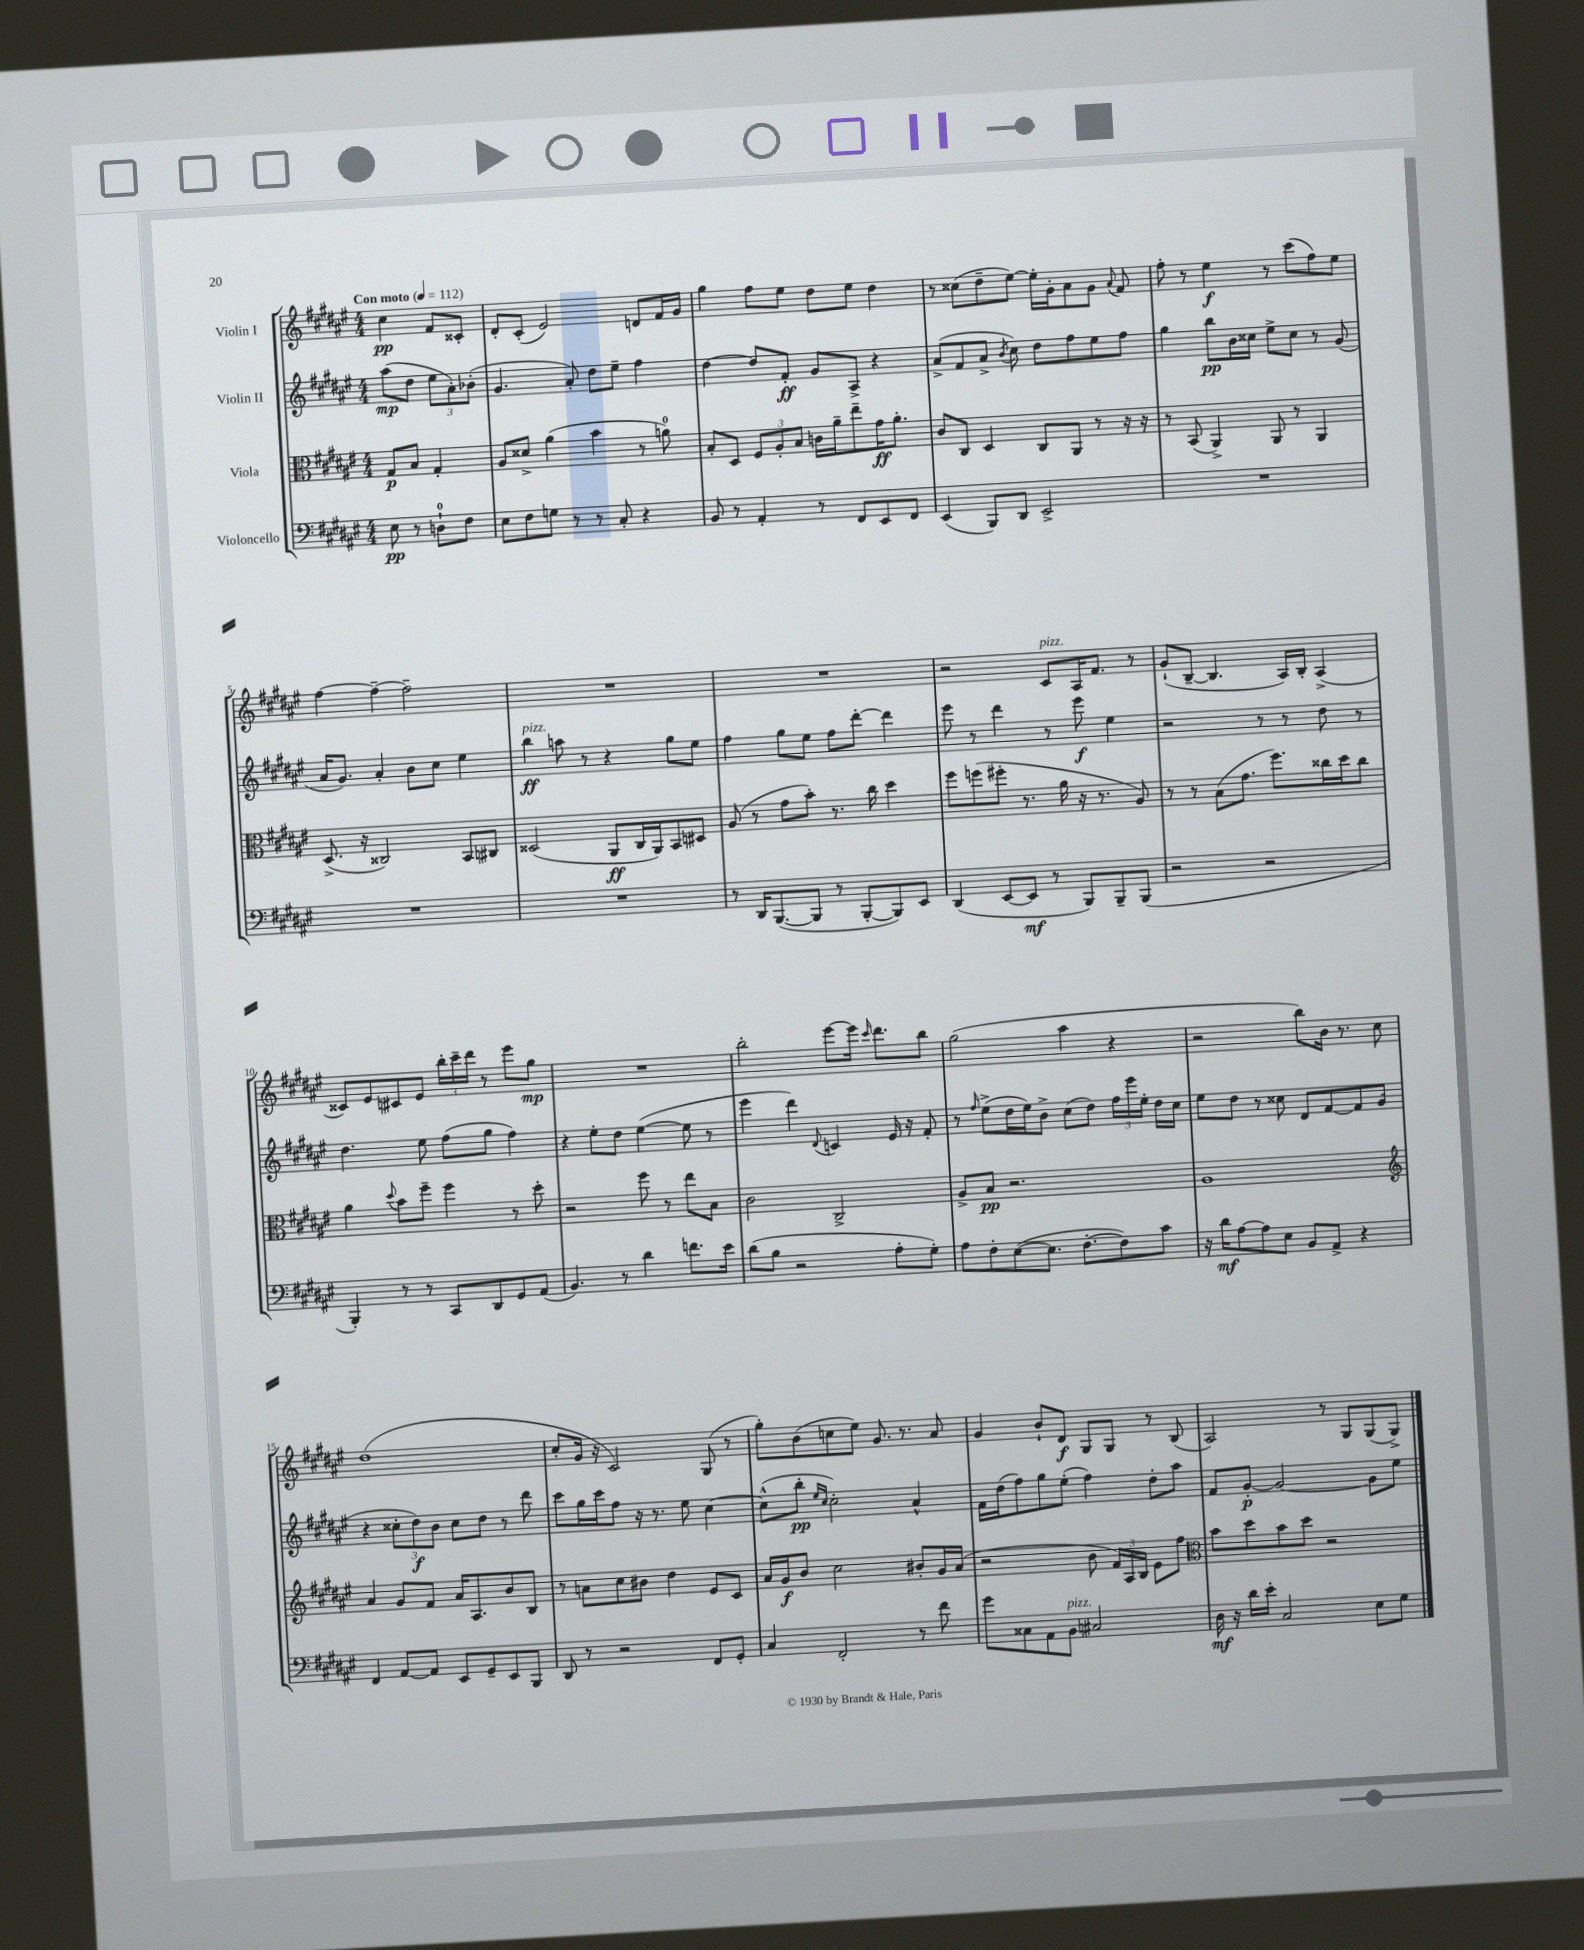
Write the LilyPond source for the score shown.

<<
\new StaffGroup <<
\new Staff = "s0" \with { instrumentName = "Violin I" } {
    \clef treble \key fis \major \numericTimeSignature \time 4/4 \partial 2 \tempo "Con moto" 4 = 112
    \autoBeamOff cis''4\pp fis'8[ cisis'8]-. |
    dis'8[-. cis'8]-.( eis'2) d'8[ fis'16 gis'16] |
    gis''4 fis''8[ eis''8] dis''8[ eis''8] dis''4 |
    r8 cisis''8[( dis''8-- eis''8]~) eis''16[-. gis'16-. ais'8 gis'8] \appoggiatura { ais'8 } fis'8 |
    fis''8-. r8 eis''4\f r8 cis'''8[( fis''8) eis''8] |
    fis''4~ fis''4~-- fis''2-- |
    R1 |
    R1 |
    r2 cis'8[^\markup { \italic "pizz." } ais16 fis'8.] r8 |
    gis'8[-!( b8]~-- b4. ais16[) b16]-. ais4->( |
    cisis'8[) eis'8 cis'8 eis'8] \tuplet 3/2 { b''16[-. cis'''16-- dis'''16] } r8 eis'''8[ gis''8]\mp |
    R1 |
    b''2-. eis'''8[~ eis'''16] \grace { cis'''16 } dis'''8.[ b''8] |
    gis''2( ais''4 r4 |
    r2 b''8[) b'16] r8. cis''8 |
    dis''1( |
    cis''8[-. gis'16] r16 cis'2) gis8( r8 |
    gis''8[-.) b'8( c''8 eis''8]) gis'8. r8. ais'8 |
    gis'4 b'8[-! dis'8]\f gis8[ gis8] r8 b8( |
    ais2) r8 gis8[ gis8( gis8]->) \bar "|." |
}
\new Staff = "s1" \with { instrumentName = "Violin II" } {
    \clef treble \key fis \major \numericTimeSignature \time 4/4 \partial 2
    \autoBeamOff ais''8[\mp( dis''8] \tuplet 3/2 { eis''8[ ais'8-.) bes'8]-.( } |
    gis'4. ais'8-.) dis''8[ eis''8]-- fis''4 |
    dis''4~ dis''8[ fis'8]-.\ff gis'8[ ais8]-> r4 |
    ais'8[->( fis'8 ais'8]-> \acciaccatura { b'8 } cis''8) dis''8[ fis''8 eis''8 fis''8] |
    gis''4 b''8[\pp b'16 cisis''16] eis''8[-> cisis''8] r8 gis'8( |
    ais'16[ gis'8.]) ais'4-. b'8[ cis''8] eis''4 |
    b''4\ff^\markup { \italic "pizz." } a''8 r8 r4 gis''8[ eis''8] |
    fis''4 gis''8[ eis''8] fis''8[ dis'''8]~-. dis'''4 |
    eis'''8 r8 dis'''4 r8 eis'''8\f eis''4 |
    r2 r8 r8 dis''8 r8 |
    dis''4. eis''8 fis''8[( gis''8] fis''4) |
    r4 eis''8[-. dis''8] eis''4~( eis''8 r8 |
    eis'''4 dis'''4) \appoggiatura { dis'8 } c'4 eis'16 r16 fis'8-. |
    r8 \grace { fis''16 } eis''8[->( dis''16 eis''16) b'8]-> cis''8[( dis''8]) \tuplet 3/2 { fis''16[ eis'''16 eis''16]-. } dis''16[ cis''16] |
    eis''8[ dis''8] r8 cisis''8 dis'8[ fis'8~ fis'8 gis'8]( |
    r4 \tuplet 3/2 { cisis''8[-. dis''8\f) b'8] } cisis''8[ dis''8] r8 dis'''8 |
    cis'''8[ gis''16 cis'''16 fis''8] r16 r8. eis''8 cis''4~ |
    cis''8[-^( b''8]-.\pp \grace { eis''16[ cis''16] } cis''2-.) ais'4-^ |
    fis'16[ dis''16( fis''8) gis''8 eis''8]-.( fis''4) dis''8[-. ais''8] |
    fis'8[ gis'8]~-.\p gis'2~ gis'8[ eis''8] \bar "|." |
}
\new Staff = "s2" \with { instrumentName = "Viola" } {
    \clef alto \key fis \major \numericTimeSignature \time 4/4 \partial 2
    \autoBeamOff gis8[\p b8] gis4-. |
    ais8[ disis'8]-> ais'4( b'4 r8 a'8-0) |
    b8[-. dis8] \tuplet 3/2 { fis8[ ais8-. b8] } c'16[ ais'16-- eis''8-- gis'16\ff ais'8.]-. |
    cis'8[ cis8] dis4 cis8[ ais,8] r8 r16 r16 |
    r8 b,8( ais,4->) ais,8 r8 ais,4 |
    dis8.->( r16 cisis2) b,8[ cis8] |
    disis2( ais,8[\ff cis16 ais,16) b,8 dis8] |
    ais8( r8 gis'8[ b'8]-.) r8. cis''16 dis''4 |
    fis''8[ f''8( fis''8]-. r8. ais'16 r16 r8. ais8) |
    r8 r8 b8[( gis'8.] fis''8.[) cisis''16 dis''16 cisis''8] |
    ais'4 \appoggiatura { dis''8 } b'8[ fis''8]-- fis''4 r8 dis''8-. |
    r2 fis''8 r8 eis''8[ b8] |
    cis'2 cis2-> |
    ais8[-> b8]\pp r2. |
    ais1 |
    \clef treble ais'4 gis'8[ fis'8] ais'16[ ais8. b'8 b8] |
    r8 a'8[ cis''8 bis'8] dis''4 eis'8[ cis'8] |
    ais'16[ gis'16\f b'8] cis''2 bis'8[-. gis'16 ais'16]( |
    r2 b'8 \tuplet 3/2 { fis'16[) ais16 b16] } eis'8[ fis''8] |
    \clef alto b'8[ dis''8 b'8 dis''8] r2 \bar "|." |
}
\new Staff = "s3" \with { instrumentName = "Violoncello" } {
    \clef bass \key fis \major \numericTimeSignature \time 4/4 \partial 2
    \autoBeamOff eis8\pp r8 d8[-0-! fis8] |
    eis8[ fis8 g8] r8 r8 cis8-. r4 |
    b,8 r8 ais,4-. r8 fis,8[ eis,8 fis,8] |
    eis,4( b,,8[) dis,8] eis,2-> |
    R1 |
    R1 |
    R1 |
    r8 dis,16[ b,,8.~( b,,8] r8 b,,8[~-. b,,8) eis,8] |
    dis,4( eis,8[~ eis,8]\mf r8 b,,8[) b,,8-- b,,8]( |
    r2 r2 |
    b,,4-.) r8 r8 cis,8[ dis,8 gis,8 ais,8]( |
    b,4.) r8 dis'4 f'8.[ eis'16] |
    dis'8[( b8] r2 ais8[-. gis8]-.) |
    ais8[ fis8-. eis8~( eis8.] fis8.[~-. fis8) cis'8] |
    r16 dis'16[\mf ais8~ ais8 eis8] b,8[ ais,8]-> r4 |
    fis,4 ais,8[~ ais,8] eis,8[ gis,8-- eis,8 b,,8] |
    dis,8 r8 r2 fis,8[ gis,8]-. |
    cis4 fis,2-. r8 fis'8 |
    gis'8[ cisis8 ais,8 b,8]^\markup { \italic "pizz." } cis2 |
    dis16\mf r16 dis'16[ eis'16]-. cis2 eis8[ gis8] \bar "|." |
}
>>
>>
